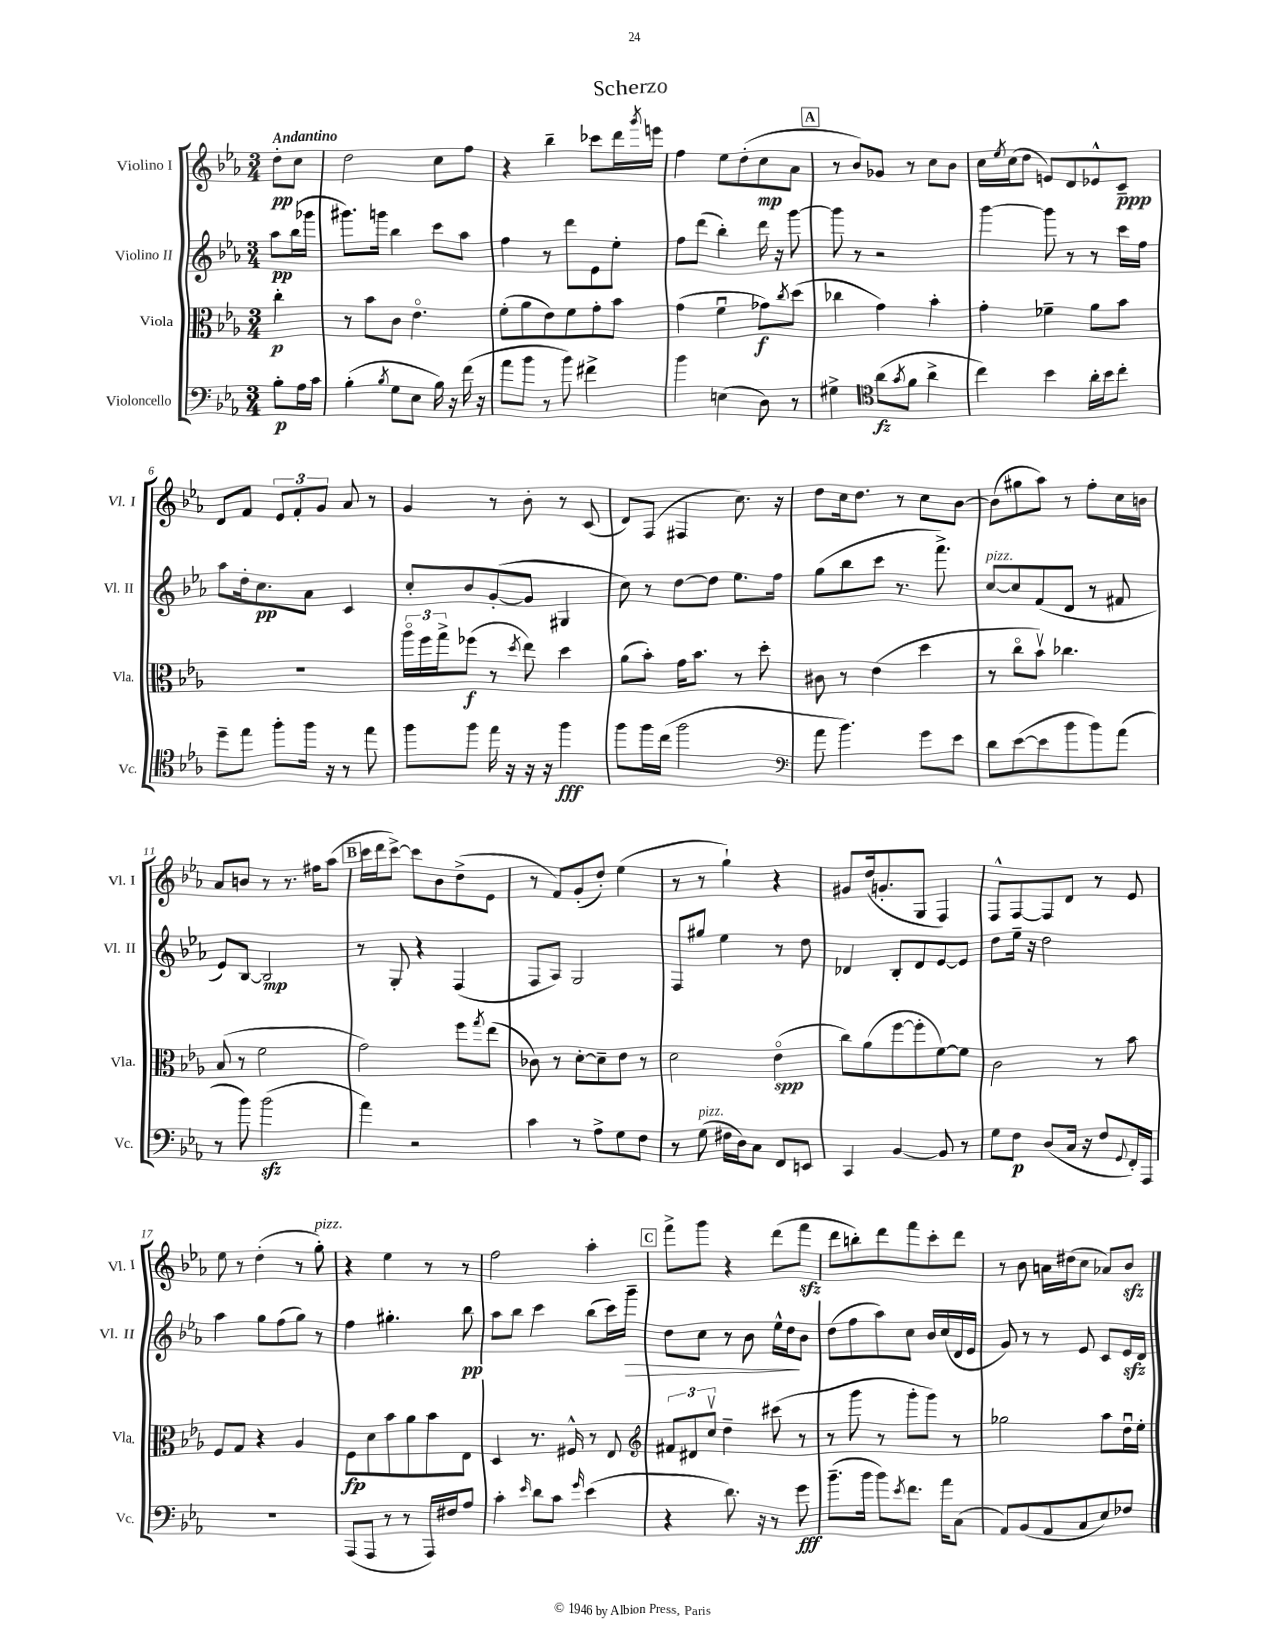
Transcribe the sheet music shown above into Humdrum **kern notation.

**kern	**kern	**kern	**kern
*staff4	*staff3	*staff2	*staff1
*clefF4	*clefC3	*clefG2	*clefG2
*k[b-e-a-]	*k[b-e-a-]	*k[b-e-a-]	*k[b-e-a-]
*M3/4	*M3/4	*M3/4	*M3/4
8B-'	4cc'	8aa-	8dd'
16A-	.	(16bb-	8cc
16c	.	16ggg-	.
=	=	=	=
(4B-'	8r	8.ggg#)	2dd
.	8b-	.	.
.	.	16ggg	.
8qB-	.	.	.
8G	8c	4bb-	.
8E-	4.e-o	.	.
16B-)	.	8ccc	8cc
16r	.	.	.
(16f	.	8aa-	8ff
16r	.	.	.
=	=	=	=
8a-	(8f'	4ff	4r
8b-	8a-	.	.
8r	8e-)	8r	4bb-~
8b-)	8f	8ddd	.
4f#^	8g'	8e-	8ccc-
.	8b-	8ee-'	16ddd
.	.	.	8qggg
.	.	.	16eee
=	=	=	=
4b-	(4g	8ff	4ff
.	.	(8ddd	.
(4E	4fu	4bb-')	8ee-
.	.	.	(8dd'
8D)	8g-)	16ddd	8cc
.	.	16r	.
.	8qcc	.	.
8r	(8dd	[8ggg	8a-
=	=	=	=
4G#^	4cc-	8ggg]	8r
.	.	8r	8b-)
*clefC4	*	*	*
(8a-	4g)	2r	8g-
8qg	.	.	.
8f	.	.	8r
4a-^	4b-'	.	8cc
.	.	.	8b-
=	=	=	=
4cc)	4g'	[4ggg	16cc
.	.	.	8qee-
.	.	.	(16cc
.	.	.	8dd
4b-	4f-~	8ggg]	8e)
.	.	8r	8d
16a-'	8a-	8r	8e-^^
16b-	.	.	.
8cc'	8b-	16ccc	8c~
.	.	16ff	.
=	=	=	=
8dd~	2.r	8aa-	8d
8ee-	.	16dd'	8f
.	.	8.cc	.
8ff'	.	.	12e-
.	.	.	12f'
16ff	.	8a-	.
.	.	.	12g
16r	.	.	.
8r	.	4c	8a-
8ee-	.	.	8r
=	=	=	=
8ff	24aa-o	8cc'	4g
.	24ff	.	.
.	24gg^	.	.
8ff	(8ff-	8b-	.
16ee-	8r	([8g'	8r
16r	.	.	.
.	8qdd	.	.
16r	8ee-)	8g]	8b-'
16r	.	.	.
4ff	4dd	4G#	8r
.	.	.	(8c
=	=	=	=
8ff	(8a-	8cc)	8d)
16ff	8b-')	8r	(8F
(16cc	.	.	.
2ff	16g	[8dd	4F#
.	8.b-	.	.
.	.	8dd]	.
.	8r	8.ee-	8.cc)
.	8dd'	.	.
.	.	16ff	16r
=	=	=	=
*clefF4	*	*	*
8a-	8c#	(8gg	8dd
4.b-)	8r	8bb-	16cc
.	.	.	8.dd
.	(4e-	8ccc	.
.	.	8.r	8r
8g	4dd	.	8cc
.	.	8.fff^)	.
8e-	.	.	[8b-
=	=	=	=
8d	8r	[8cc	(8b-]
([8e-	8cco	8cc]	8gg#
8e-]	8b-v)	(8f	8aa-)
8b-	4.cc-	8d	8r
8b-)	.	8r	8ff'
(8a-	.	8f#	16cc
.	.	.	16b
=	=	=	=
8r	(8B-	8e-)	8a-
8b-)	8r	[8B-	8b
(2b-	2f	2B-]	8r
.	.	.	8.r
.	.	.	16ff#
.	.	.	(8aa-
=	=	=	=
4a-)	2g)	8r	16ccc
.	.	.	16ddd
.	.	8G'	[8ccc^)
2r	.	4r	8ccc]
.	.	.	8b-
.	8ff	(4F	(8dd^
.	8qgg	.	.
.	(8ee-	.	8e-
=	=	=	=
4c	8c-)	8F	8r
.	8r	8A-)	8f)
8r	[8d'	2G	(8g'
8A-^	8d~]	.	8dd')
8G	8e-	.	(4ee-
8F	8r	.	.
=	=	=	=
8r	2d	8F	8r
(8G	.	8gg#	8r
16F#	.	4ee-	4gg`)
16D)	.	.	.
8C	.	.	.
8FF	(4e-o	8r	4r
8EE	.	8dd	.
=	=	=	=
4CC	8cc)	4d-	8g#
.	(8a-	.	(16dd
.	.	.	8.g'
[4BB-	[8ff	8B-'	.
.	8ff']	8d-	8G
8BB-]	[8f)	[8e-	4F)
8r	8f]	8e-]	.
=	=	=	=
8G	2c	8dd	8F^^
8F	.	16ee-~	[8F
.	.	16r	.
(8D	.	2dd	8F]
16C	.	.	8d
16r	.	.	.
8F	8r	.	8r
8qqGG	.	.	.
16FF')	8b-	.	8e-
16AAA-	.	.	.
=	=	=	=
2.r	8F	4aa-	8ee-
.	8G	.	8r
.	4r	8gg	(4dd'
.	.	(8ff	.
.	4A-	8gg)	8r
.	.	8r	8gg')
=	=	=	=
(8AAA-	8F	4ff	4r
8AAA-	8d	.	.
8r	8b-	4.gg#'	4ee-
8r	8a-	.	.
16AAA-)	8b-	.	8r
16F#	.	.	.
8A-	8E-	8bb-	8r
=	=	=	=
4c'	4D	8aa-	2ff
.	.	8bb-	.
16qqe-	.	.	.
8d	8.r	4ccc	.
8c	.	.	.
.	16F#^^	.	.
16qqg	.	.	.
(4e-	8r	(8bb-	4aa-'
.	8E-	16ccc)	.
.	.	16ggg~	.
=	=	=	=
*	*clefG2	*	*
4r	12f#	8dd	8fff^
.	12d#	.	.
.	.	8cc	8ggg
.	12ccv	.	.
8.d)	4dd~	8r	4r
.	.	8b-	.
16r	.	.	.
8r	(8ccc#	16ee-^^	(8ddd
.	.	16dd	.
8g	8r	8b-	8fff
=	=	=	=
(8.b-~	8r	(8dd	8ddd
.	8ggg	8ff	8bb')
16b-	.	.	.
8b-)	8r	8aa-)	8ddd
8qe-	.	.	.
8.f	8ggg'	8cc	8fff
.	8ggg)	16b-	8ccc'
16a-	.	(16cc	.
(8C	8r	16d	8ddd
.	.	16e-	.
=	=	=	=
8AA-)	2gg-	8g)	8r
(8BB-	.	8r	8b-
8AA-	.	8r	16a
.	.	.	(16dd#
8C	.	8e-	8cc
8E-)	8aa-	8c	8a-)
8F-	16ddu	16e-	8b-
.	16ee-'	16d	.
==	==	==	==
*-	*-	*-	*-
